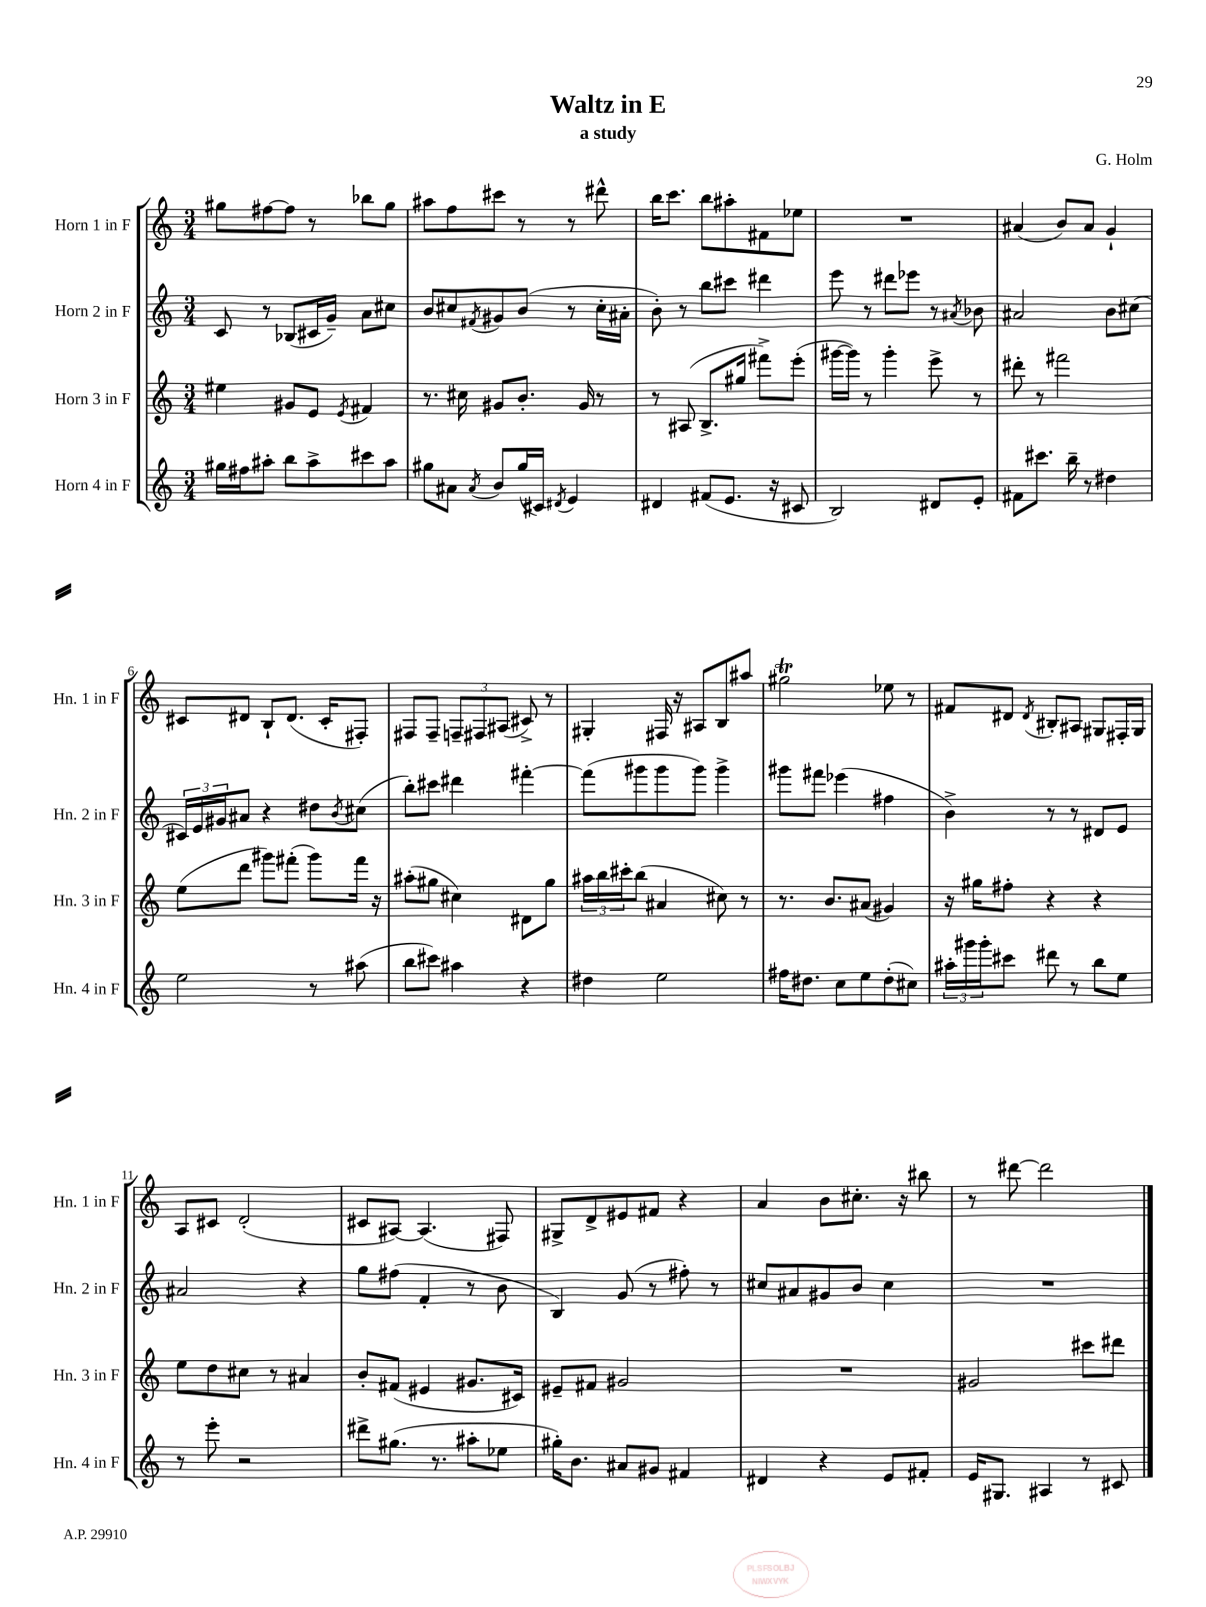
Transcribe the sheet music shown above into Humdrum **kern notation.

**kern	**kern	**kern	**kern
*staff4	*staff3	*staff2	*staff1
*clefG2	*clefG2	*clefG2	*clefG2
*k[]	*k[]	*k[]	*k[]
*M3/4	*M3/4	*M3/4	*M3/4
16gg#	4ee#	8c	8gg#
16ff#	.	.	.
8aa#'	.	8r	[8ff#
8bb	8g#	(8B-	8ff#]
8aa#^	8e	16c#	8r
.	.	16g~)	.
.	8qe	.	.
8ccc#	4f#	8a	8bb-
8aa#	.	8cc#	8gg#
=	=	=	=
8gg#	8.r	8b	8aa#
8a#	.	8cc#	8ff
.	16cc#	.	.
8qa#	.	8qf#	.
8b	8g#	8g#	8ccc#
(16gg#	8.b'	(8b	8r
16c#)	.	.	.
8qd#	.	.	.
4e	.	8r	8r
.	16g#	.	.
.	8r	16cc#'	8ddd#^^
.	.	16a#'	.
=	=	=	=
4d#	8r	8b')	16bb
.	.	.	8.ccc
.	(8A#	8r	.
(8f#	8.B^	8bb	8bb
8.e	.	8ccc#	8aa#'
.	16gg#	.	.
.	8fff#^)	4ddd#	8f#
16r	.	.	.
8c#	(8eee'	.	8ee-
=	=	=	=
2B)	[16ggg#	8eee	2.r
.	16ggg#])	.	.
.	8r	8r	.
.	4ggg#'	8ddd#	.
.	.	8eee-	.
8d#	8eee^	8r	.
.	.	8qa#	.
8e'	8r	8b-	.
=	=	=	=
8f#	8ddd#'	2a#	(4a#
8.ccc#	8r	.	.
.	2fff#	.	8b)
16bb~	.	.	.
8r	.	.	8a#
4dd#	.	8b	4g`
.	.	(8cc#	.
=	=	=	=
2ee	(8ee	24c#)	8c#
.	.	24e	.
.	.	24g#	.
.	8ddd	8a#	8d#
.	8ggg#)	4r	8B`
.	(8fff#'	.	(8.d#
8r	8ggg#)	8dd#	.
.	.	.	16c#'
.	.	8qb	.
(8aa#	16fff#	(8cc#	8F#')
.	16r	.	.
=	=	=	=
8bb	(8aa#'	8bb')	8F#
8ccc#)	8gg#	8ccc#	8F#~
4aa#	4cc#)	4ddd#	12F~
.	.	.	12F#
.	.	.	(12A#
4r	8d#	[4fff#'	8c#^)
.	8gg#	.	8r
=	=	=	=
4dd#	24aa#	(8fff#]	4G#'
.	24bb	.	.
.	24ccc#'	.	.
.	(8bb	8ggg#	.
2ee	4a#	8ggg#	16F#
.	.	.	16r
.	.	8ggg#)	8A#
.	8cc#)	4ggg#^	8B
.	8r	.	8aa#
=	=	=	=
16ff#	8.r	8ggg#	2gg#
8.dd#	.	.	.
.	.	8fff#	.
.	8.b	.	.
8cc	.	(4eee-	.
8ee	(8a#	.	.
(8dd#'	4g#)	4ff#	8ee-
8cc#)	.	.	8r
=	=	=	=
24aa#'	16r	4b^)	8f#
24ggg#	.	.	.
.	16gg#	.	.
24ggg#'	.	.	.
8ccc#	8ff#'	.	8d#
.	.	.	8qd#
8ddd#	4r	8r	8B#'
8r	.	8r	8A#
8bb	4r	8d#	8G#
8ee	.	8e	16F#'
.	.	.	16G#
=	=	=	=
8r	8ee	2a#	8A
8eee'	8dd	.	8c#
2r	8cc#	.	(2d'
.	8r	.	.
.	4a#	4r	.
=	=	=	=
8ddd#^	8b'	8gg	8c#
(8.gg#	(8f#	(8ff#	[8A#)
.	4e#	4f'	(4.A#]
8.r	.	.	.
8aa#'	8.g#	8r	.
8ee-	.	8b	8F#)
.	16c#)	.	.
=	=	=	=
16gg#')	8e#~	4B)	8G#^
8.b	.	.	.
.	8f#	.	8d^
8a#	2g#	(8g	8e#
8g#	.	8r	8f#
4f#	.	8ff#')	4r
.	.	8r	.
=	=	=	=
4d#	2.r	8cc#	4a
.	.	8a#	.
4r	.	8g#	8b
.	.	8b	8.cc#'
8e	.	4cc#	.
.	.	.	16r
8f#'	.	.	8bb#
=	=	=	=
16e	2g#	2.r	8r
8.G#	.	.	.
.	.	.	[8ddd#
4A#	.	.	2ddd#]
8r	8ccc#	.	.
8c#	8ddd#	.	.
==	==	==	==
*-	*-	*-	*-
